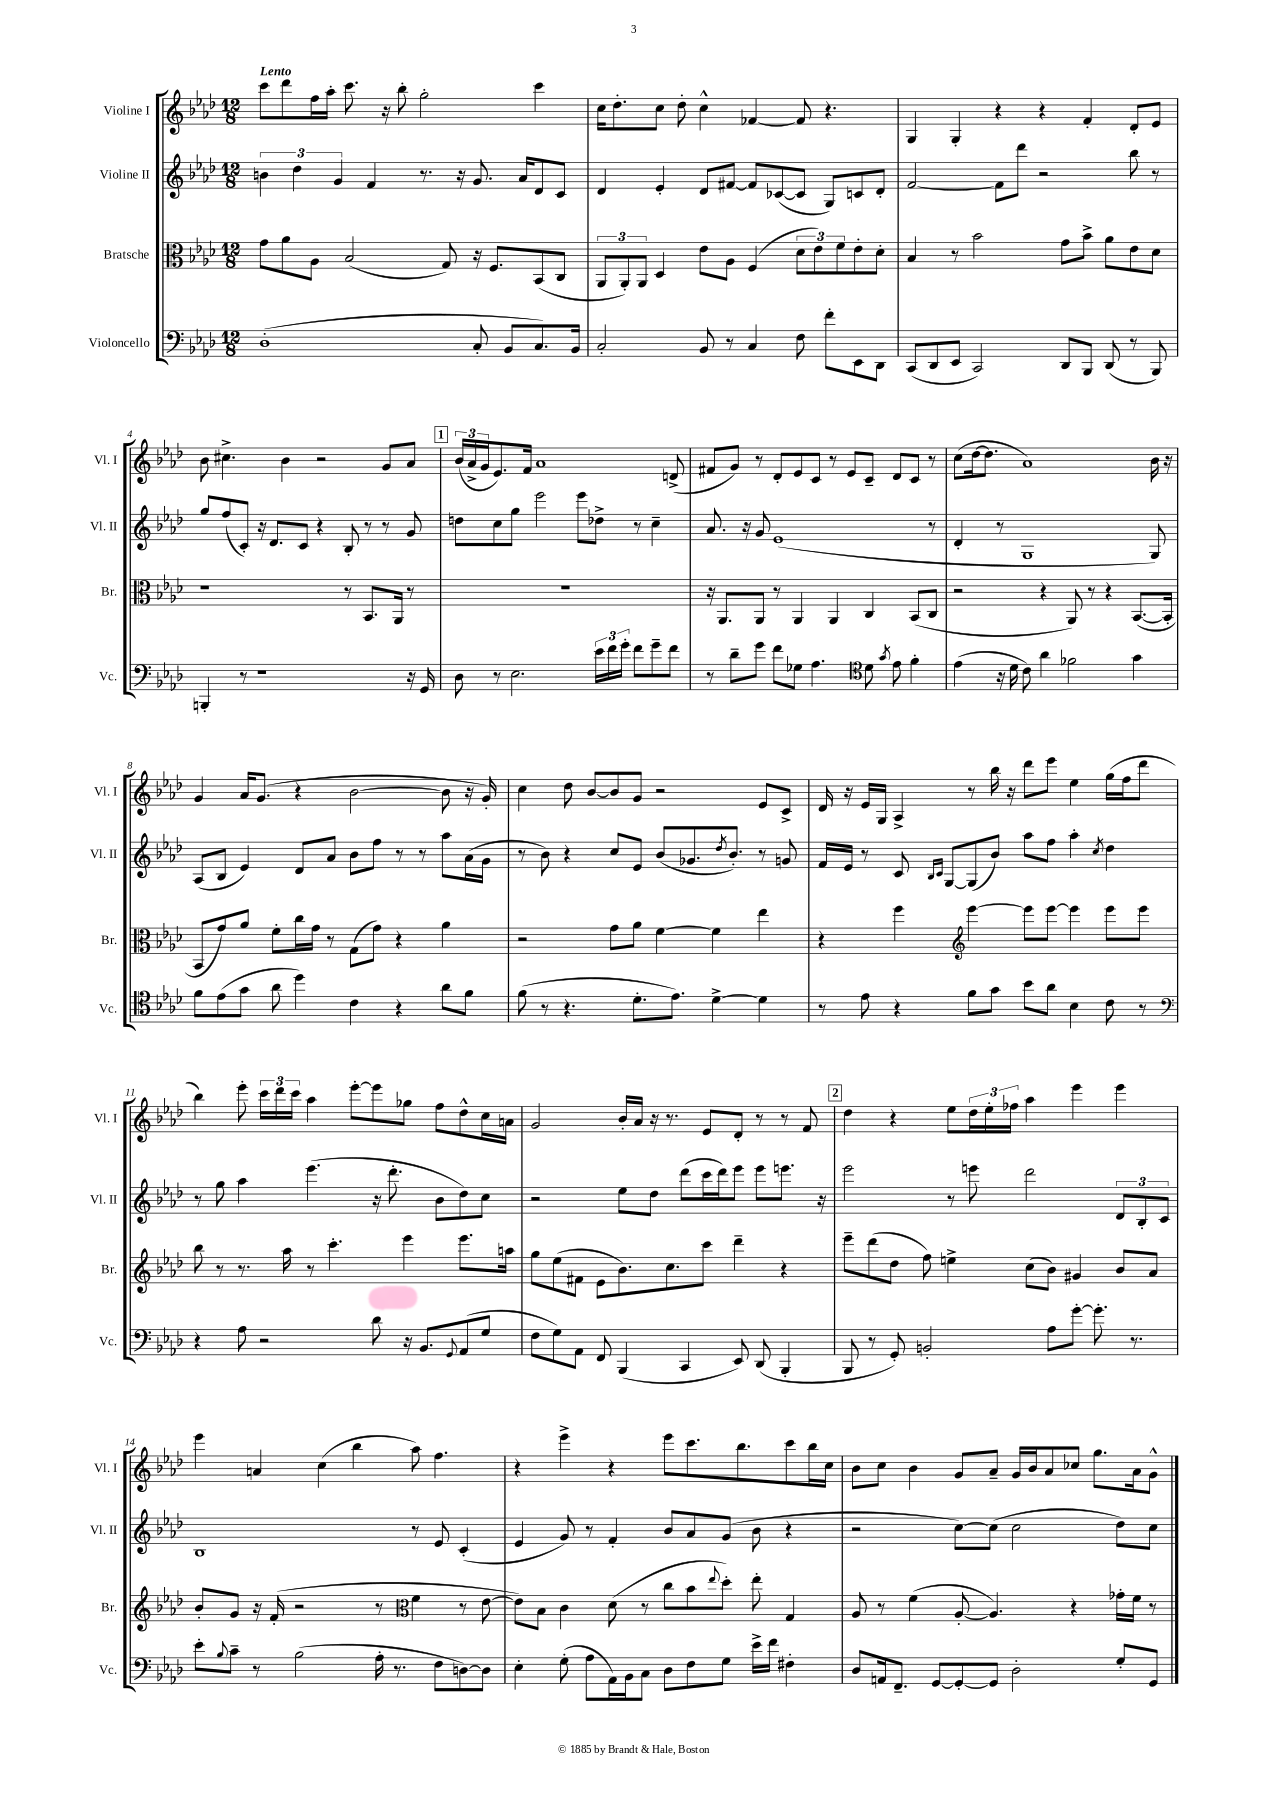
<<
\new StaffGroup <<
\new Staff = "s0" \with { instrumentName = "Violine I" shortInstrumentName = "Vl. I" } {
    \clef treble \key aes \major \numericTimeSignature \time 12/8 \tempo "Lento"
    c'''8 des'''8 f''16 aes''16-. c'''8. r16 bes''8-. g''2-. c'''4 |
    c''16 des''8.-. c''8 des''8-. c''4-^ fes'4~ fes'8 r4. |
    g4 g4-. r4 r4 f'4-. des'8-. ees'8 |
    bes'8 cis''4.-> bes'4 r2 g'8 aes'8 |
    \mark \markup { \box "1" } \tuplet 3/2 { bes'16( aes'16-> g'16 } ees'8.) f'16 aes'1 d'8->( |
    fis'8 g'8) r8 des'8-. ees'8 c'8 r8 ees'8 c'8-- des'8 c'8 r8 |
    c''8( des''16~ des''8. aes'1) bes'16 r16 |
    g'4 aes'16 g'8.( r4 bes'2~ bes'8 r16 g'16-.) |
    c''4 des''8 bes'8~ bes'8 g'8 r2 ees'8 c'8-> |
    des'16 r16 ees'16 g16 aes4-> r8 bes''16 r16 des'''8 ees'''8 ees''4 g''16( f''16 des'''8 |
    bes''4) ees'''8-. \tuplet 3/2 { c'''16 des'''16 c'''16 } aes''4 ees'''8~-. ees'''8 ges''8 f''8 des''8-^ c''16 a'16 |
    g'2 bes'16-. aes'16 r16 r8. ees'8 des'8-. r8 r8 f'8 |
    \mark \markup { \box "2" } des''4 r4 ees''8 \tuplet 3/2 { des''16 ees''16-. fes''16 } aes''4 ees'''4 ees'''4 |
    ees'''4 a'4 c''4( bes''4 aes''8) f''4. |
    r4 ees'''4-> r4 ees'''8 c'''8. bes''8. c'''8 bes''16 c''16 |
    bes'8 c''8 bes'4 g'8 aes'8-- g'16 bes'16 aes'8 ces''8 g''8. aes'16 g'8-^ \bar "|." |
}
\new Staff = "s1" \with { instrumentName = "Violine II" shortInstrumentName = "Vl. II" } {
    \clef treble \key aes \major \numericTimeSignature \time 12/8
    \tuplet 3/2 { b'4 des''4 g'4 } f'4 r8. r16 g'8. aes'16 des'8 c'8 |
    des'4 ees'4-. des'8 fis'8~ fis'8 ces'8~( ces'8 g8) c'8 des'8-. |
    f'2~ f'8 des'''8 r2 bes''8 r8 |
    g''8 f''8( c'8-.) r16 des'8. c'8 r4 bes8-. r8 r8 g'8 |
    \mark \markup { \box "1" } d''8 c''8 g''8 ees'''2 ees'''8 des''8-> r8 c''4-- |
    aes'8. r16 g'8 ees'1( r8 |
    des'4-. r8 g1 g8) |
    aes8( bes8 ees'4) des'8 aes'8 bes'8 f''8 r8 r8 aes''8 aes'16( g'16 |
    r8 bes'8) r4 c''8 ees'8 bes'8( ges'8. \acciaccatura { des''8 } bes'8.-.) r8 g'8 |
    f'16 ees'16 r8 c'8 \grace { bes16 c'16 } g8~ g8( bes'8) aes''8 f''8 aes''4-. \acciaccatura { c''8 } des''4 |
    r8 g''8 aes''4 ees'''4.( r16 des'''8.-. bes'8 des''8) c''8 |
    r2 ees''8 des''8 des'''8( c'''16 des'''16) ees'''8 ees'''8 e'''8. r16 |
    \mark \markup { \box "2" } ees'''2 r8 e'''8 des'''2 \tuplet 3/2 { des'8 bes8-. c'8 } |
    bes1 r8 ees'8 c'4-.( |
    ees'4 g'8) r8 f'4-. bes'8 aes'8 g'8( bes'8 r4 |
    r2 c''8~) c''8( c''2 des''8) c''8 \bar "|." |
}
\new Staff = "s2" \with { instrumentName = "Bratsche" shortInstrumentName = "Br." } {
    \clef alto \key aes \major \numericTimeSignature \time 12/8
    g'8 aes'8 aes8 bes2( g8) r16 f8. bes,8( c8 |
    \tuplet 3/2 { aes,8 aes,8-.) aes,8 } des4 ees'8 aes8 f4( \tuplet 3/2 { des'8 ees'8) f'8 } ees'8-. des'8-. |
    bes4 r8 bes'2 g'8 bes'8-> aes'8 ees'8 des'8 |
    r1 r8 bes,8. aes,16 r8 |
    \mark \markup { \box "1" } R1. |
    r16 aes,8. aes,8 r8 aes,4 aes,4 c4 bes,8( c8 |
    r2 r4 aes,8) r8 r4 bes,8.~( bes,16-. |
    bes,8 g'8) aes'8 f'8-. c''16 g'16 r8 g8( g'8) r4 aes'4 |
    r2 g'8 aes'8 f'4~ f'4 ees''4 |
    r4 f''4 \clef treble ees'''4~ ees'''8 ees'''8~ ees'''4 ees'''8 ees'''8 |
    bes''8 r8 r8. aes''16 r8 c'''4.-. ees'''4 ees'''8. a''16 |
    g''8 ees''8( fis'8 ees'8 bes'8.) c''8. c'''8 des'''4-- r4 |
    \mark \markup { \box "2" } ees'''8-- des'''8( des''8 f''8) e''4-> c''8( bes'8) gis'4 bes'8 aes'8 |
    bes'8-. g'8 r16 f'16-.( r2 r8 \clef alto f'4 r8 ees'8~ |
    ees'8) bes8 c'4 des'8( r8 c''8 bes'8 \appoggiatura { ees''8 } des''8-.) ees''8-. g4 |
    aes8 r8 f'4( aes8~-. aes4.) r4 ges'16-. f'16 r8 \bar "|." |
}
\new Staff = "s3" \with { instrumentName = "Violoncello" shortInstrumentName = "Vc." } {
    \clef bass \key aes \major \numericTimeSignature \time 12/8
    des1-.( c8-. bes,8 c8.) bes,16 |
    c2-. bes,8 r8 c4 f8 f'8-. ees,8 des,8 |
    c,8( des,8 ees,8 c,2) des,8 bes,,8 des,8( r8 bes,,8) |
    b,,4-. r8 r1 r16 g,16 |
    \mark \markup { \box "1" } des8 r8 ees2. \tuplet 3/2 { ees'16 f'16 g'16-. } f'8 g'8-- f'8 |
    r8 des'8-- g'8 f'8 ges8 aes4. \clef tenor des'8 \acciaccatura { g'8 } ees'8 f'4-. |
    ees'4( r16 des'16 c'8) aes'4 fes'2 g'4 |
    f'8 ees'8( g'8 aes'8 des''4) c'4 r4 aes'8 f'8 |
    f'8( r8 r4. des'8.-. ees'8.) des'4~-> des'4 |
    r8 ees'8 r4 f'8 g'8 bes'8 aes'8 bes4 c'8 r8 |
    \clef bass r4 aes8 r2 des'8 r16 bes,8. \appoggiatura { g,8 } aes,8( g8 |
    f8 g8) aes,8 f,8 bes,,4( c,4 ees,8) des,8( bes,,4-. |
    \mark \markup { \box "2" } bes,,8 r8 g,8-.) b,2-. aes8 g'8~-. g'8.-. r8. |
    ees'8-. \appoggiatura { bes8 } c'8-- r8 bes2( aes16-. r8. f8 d8~) d8 |
    ees4-. g8-.( aes8 aes,16) bes,16 c8 des8 f8 g8 ees'16-> f'16 fis4-. |
    des8 a,16 f,8.-- g,8~ g,8~-. g,8 des2-. g8-. g,8 \bar "|." |
}
>>
>>
